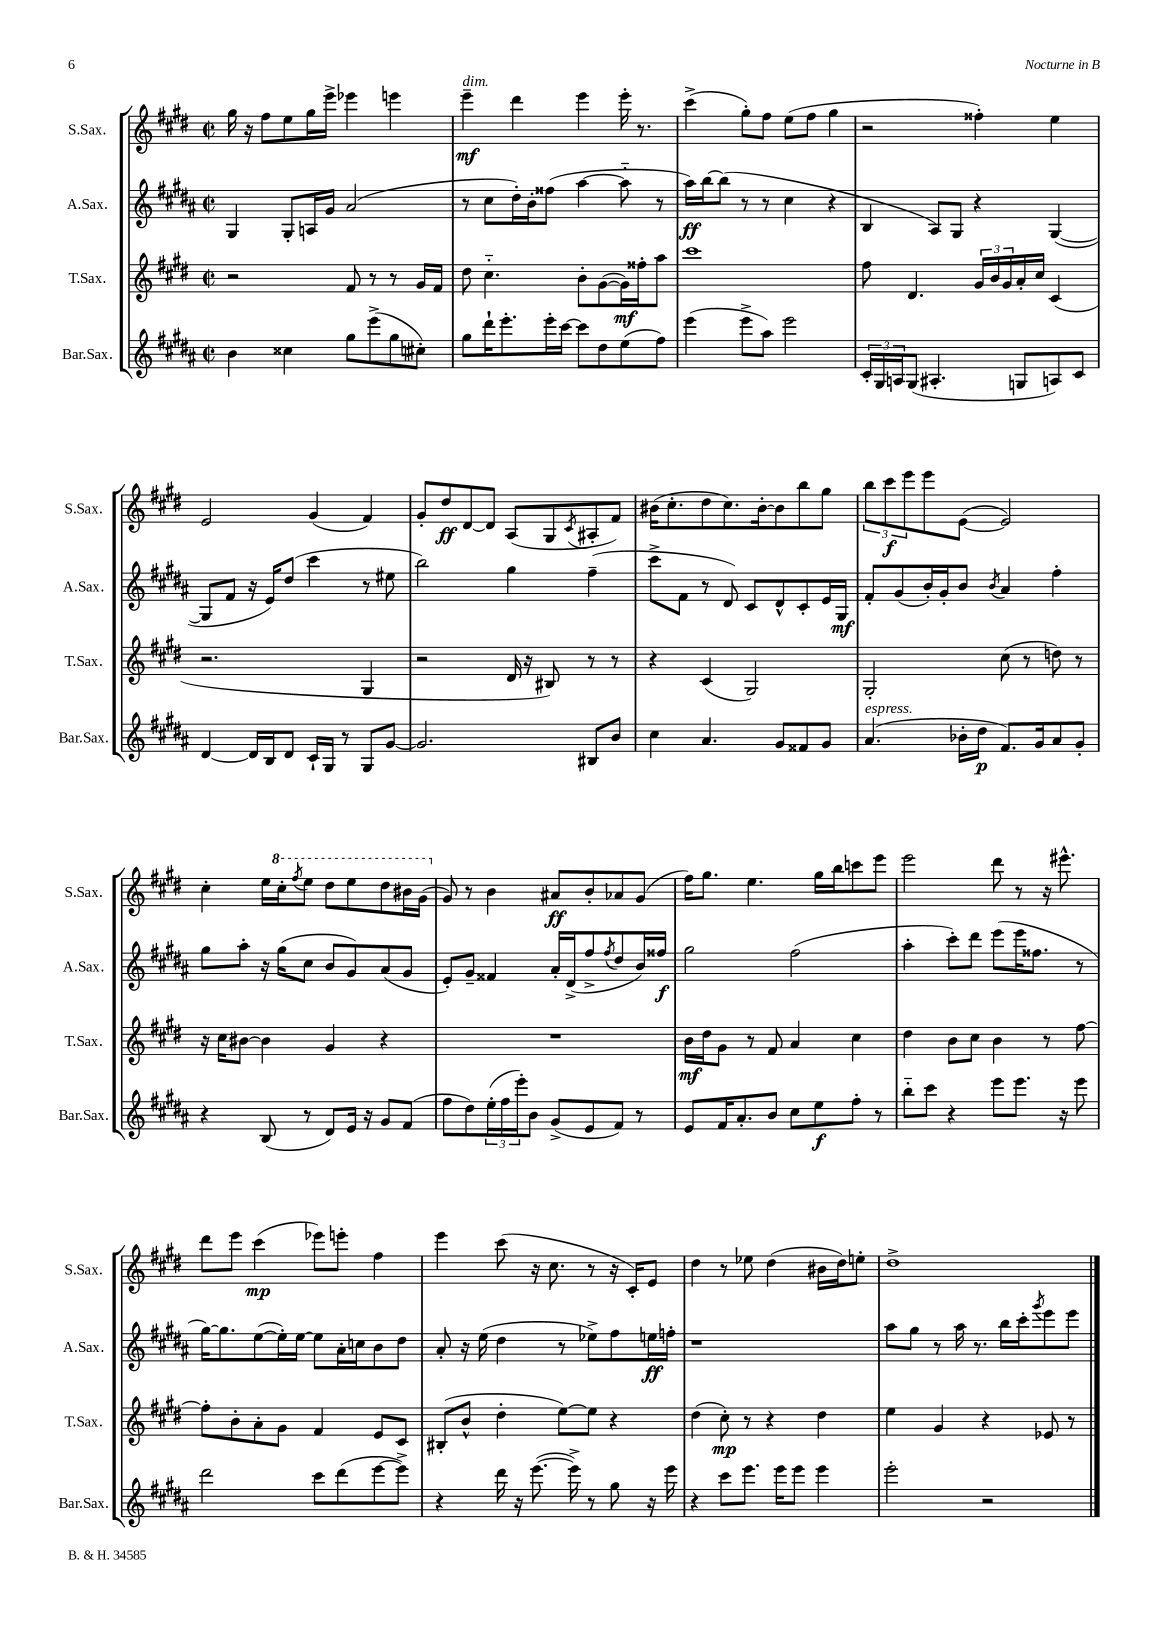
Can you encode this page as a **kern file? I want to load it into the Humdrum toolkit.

**kern	**dynam	**kern	**dynam	**kern	**dynam	**kern	**dynam
*part4	*part4	*part3	*part3	*part2	*part2	*part1	*part1
*staff4	*staff4	*staff3	*staff3	*staff2	*staff2	*staff1	*staff1
*I"Bar.Sax.	*	*I"T.Sax.	*	*I"A.Sax.	*	*I"S.Sax.	*
*I'Bar.Sax.	*	*I'T.Sax.	*	*I'A.Sax.	*	*I'S.Sax.	*
*clefG2	*	*clefG2	*	*clefG2	*	*clefG2	*
*k[f#c#g#d#a#]	*	*k[f#c#g#d#]	*	*k[f#c#g#d#a#]	*	*k[f#c#g#d#]	*
*M2/2	*	*M2/2	*	*M2/2	*	*M2/2	*
*met(c|)	*	*met(c|)	*	*met(c|)	*	*met(c|)	*
=107	=107	=107	=107	=107	=107	=107	=107
4b\	.	2r	.	4G#/	.	16gg#\	.
.	.	.	.	.	.	16r	.
.	.	.	.	.	.	8ff#\L	.
4cc##X\	.	.	.	8G#'/L	.	8ee\	.
.	.	.	.	16An/L	.	16gg#\L	.
.	.	.	.	16g#/JJ	.	16eee^\JJ	.
8gg#\L	.	8f#/	.	(2a#/	.	4eee-X\	.
(8eee^\	.	8r	.	.	.	.	.
8gg#\	.	8r	.	.	.	4eeen\	.
8cc#X'\J)	.	16g#/LL	.	.	.	.	.
.	.	16f#/JJ	.	.	.	.	.
=108	=108	=108	=108	=108	=108	=108	=108
!	!	!	!	!	!	!LO:TX:a:i:t=dim.	!
8gg#\L	.	8dd#\	.	8r	.	4eee~\	mf
16ddd#`\K	.	4.cc#\	.	8cc#\L	.	.	.
8.eee'\	.	.	.	.	.	.	.
.	.	.	.	16dd#'\L)	.	4ddd#\	.
.	.	.	.	16b'\J	.	.	.
16eee'\L	.	.	.	(8ff##X\J	.	.	.
[16ccc#\JJ	.	.	.	.	.	.	.
8ccc#\L]	.	8b'\L	.	[4aa#\	.	4eee\	.
8dd#\	.	([8g#\	.	.	.	.	.
(8ee\	.	16g#\L])	mf	8aa#\]	.	16eee'\	.
.	.	16ff##X'\J	.	.	.	8.r	.
8ff#\J)	.	8aa\J	.	8r	.	.	.
=109	=109	=109	=109	=109	=109	=109	=109
(4eee\	.	1ccc#	.	16aa#\LL)	ff	(4ccc#^\	.
.	.	.	.	[16bb\J	.	.	.
.	.	.	.	(8bb\J]	.	.	.
8eee^\L	.	.	.	8r	.	8gg#'\L)	.
8aa#\J)	.	.	.	8r	.	8ff#\J	.
2eee\	.	.	.	4cc#\	.	(8ee\L	.
.	.	.	.	.	.	8ff#\J	.
.	.	.	.	4r	.	4gg#\	.
=110	=110	=110	=110	=110	=110	=110	=110
24c#'/LL	.	8ff#\	.	4B/	.	2r	.
24G#/	.	.	.	.	.	.	.
24An/J	.	.	.	.	.	.	.
(8G#/J	.	4.d#/	.	.	.	.	.
4.A#X'/	.	.	.	8A#/L)	.	.	.
.	.	.	.	8G#/J	.	.	.
.	.	24g#/LL	.	4r	.	4ff##X'\)	.
.	.	24b/	.	.	.	.	.
.	.	24g#/	.	.	.	.	.
8Gn/L	.	16a'/	.	.	.	.	.
.	.	16cc#/JJ	.	.	.	.	.
8An/)	.	(4c#/	.	([4G#/	.	4ee\	.
8c#/J	.	.	.	.	.	.	.
!!LO:LB:g=z
=111	=111	=111	=111	=111	=111	=111	=111
[4d#/	.	2.r	.	8G#/L]	.	2e/	.
.	.	.	.	8f#/J	.	.	.
16d#/LL]	.	.	.	16r	.	.	.
16B/J	.	.	.	16e/KL)	.	.	.
8d#/J	.	.	.	(8dd#/J	.	.	.
16c#`/LL	.	.	.	4ccc#\	.	(4g#/	.
16G#/JJ	.	.	.	.	.	.	.
8r	.	.	.	.	.	.	.
8G#/L	.	4G#/	.	8r	.	4f#/)	.
[8g#/J	.	.	.	8ee#X\	.	.	.
=112	=112	=112	=112	=112	=112	=112	=112
2.g#/]	.	2r	.	2bb\)	.	8g#'/L	.
.	.	.	.	.	.	8dd#/	ff
.	.	.	.	.	.	[8d#/	.
.	.	.	.	.	.	8d#/J]	.
.	.	16d#/	.	4gg#\	.	(8A/L	.
.	.	16r	.	.	.	.	.
.	.	8B#X/)	.	.	.	8G#/	.
.	.	.	.	.	.	8qc#/	.
8B#X/L	.	8r	.	(4ff#~\	.	8A#X'/	.
8b/J	.	8r	.	.	.	8f#/J)	.
=113	=113	=113	=113	=113	=113	=113	=113
4cc#\	.	4r	.	8ccc#^\L	.	(16b#X\KL	.
.	.	.	.	.	.	8.cc#'\	.
.	.	.	.	8f#\J	.	.	.
4.a#/	.	(4c#/	.	8r	.	8dd#\	.
.	.	.	.	8d#/)	.	8.cc#\)	.
.	.	2G#/)	.	8c#/L	.	.	.
.	.	.	.	.	.	[16b#'\k	.
8g#/L	.	.	.	8d#^^/	.	8b#\]	.
8f##X/	.	.	.	8c#'/	.	8bb\	.
8g#/J	.	.	.	16e/L	.	8gg#\J	.
.	.	.	.	16G#/JJ	mf	.	.
=114	=114	=114	=114	=114	=114	=114	=114
!LO:TX:a:i:t=espress.	!	!	!	!	!	!	!
(4.a#/	.	2G#'/	.	8f#'/L	.	12bb\L	.
.	.	.	.	.	.	12ccc#\	f
.	.	.	.	(8g#/	.	.	.
.	.	.	.	.	.	12eee\	.
.	.	.	.	16b'/L)	.	8eee\	.
.	.	.	.	16g#'/J	.	.	.
16b-X'\LL	.	.	.	8b/J	.	([8e\J	.
16dd#\JJ	p	.	.	.	.	.	.
.	.	.	.	8qb/	.	.	.
8.f#/L)	.	(8cc#\	.	4a#/	.	2e/])	.
.	.	8r	.	.	.	.	.
16g#/k	.	.	.	.	.	.	.
8a#/	.	8ddn\)	.	4ff#'\	.	.	.
8g#'/J	.	8r	.	.	.	.	.
!!LO:LB:g=z
=115	=115	=115	=115	=115	=115	=115	=115
4r	.	16r	.	8gg#\L	.	4cc#'\	.
.	.	16cc#\KL	.	.	.	.	.
.	.	[8b#X\J	.	8aa#'\J	.	.	.
(8B/	.	4b#\]	.	16r	.	16ee\LL	.
*	*	*	*	*	*	*8va	*
.	.	.	.	(16gg#\KL	.	16ccc#'\J	.
.	.	.	.	.	.	8qfff#/	.
8r	.	.	.	8cc#\J	.	8eee\J	.
8d#/L)	.	4g#/	.	8b/L	.	8ddd#\L	.
16e/Jk	.	.	.	8g#/)	.	8eee\	.
16r	.	.	.	.	.	.	.
8g#/L	.	4r	.	(8a#/	.	8ddd#\	.
(8f#/J	.	.	.	8g#/J	.	16bb#X\L	.
.	.	.	.	.	.	(16gg#\JJ	.
=116	=116	=116	=116	=116	=116	=116	=116
*	*	*	*	*	*	*X8va	*
8ff#\L	.	1r	.	8e'/L)	.	8g#/)	.
8dd#\)	.	.	.	8g#~/J	.	8r	.
(24ee'\L	.	.	.	4f##X/	.	4b\	.
24ff#\	.	.	.	.	.	.	.
24eee'\J)	.	.	.	.	.	.	.
8b\J	.	.	.	.	.	.	.
(8g#^/L	.	.	.	16a#'/LL	.	8a#X/L	ff
.	.	.	.	(16d#^/J	.	.	.
8e/	.	.	.	8ff#^/	.	8b'/	.
.	.	.	.	8qff#/	.	.	.
8f#/J)	.	.	.	8dd#/	.	8a-X/	.
8r	.	.	.	16b/L)	.	(8g#/J	.
.	.	.	.	16ff##X/JJ	f	.	.
=117	=117	=117	=117	=117	=117	=117	=117
8e/L	.	16b\LL	mf	2gg#\	.	16ff#\KL)	.
.	.	16dd#\J	.	.	.	8.gg#\J	.
16f#/K	.	8g#\J	.	.	.	.	.
8.a#'/	.	.	.	.	.	.	.
.	.	8r	.	.	.	4.ee\	.
8b/J	.	8f#/	.	.	.	.	.
8cc#\L	.	4a/	.	(2ff#\	.	.	.
8ee\	f	.	.	.	.	16gg#\LL	.
.	.	.	.	.	.	16bb\J	.
8ff#'\J	.	4cc#\	.	.	.	8cccn\	.
8r	.	.	.	.	.	8eee\J	.
=118	=118	=118	=118	=118	=118	=118	=118
8bb\L	.	4dd#\	.	4aa#'\	.	2eee\	.
8ccc#\J	.	.	.	.	.	.	.
4r	.	8b\L	.	8ccc#'\L)	.	.	.
.	.	8cc#\J	.	8ddd#\J	.	.	.
8eee\L	.	4b\	.	(8eee\L	.	8ddd#\	.
8.eee\J	.	.	.	16eee\K	.	8r	.
.	.	.	.	8.ff##X\J	.	.	.
.	.	8r	.	.	.	16r	.
16r	.	.	.	.	.	8.eee#X^^\	.
8eee\	.	[8ff#\	.	8r	.	.	.
!!LO:LB:g=z
=119	=119	=119	=119	=119	=119	=119	=119
2ddd#\	.	8ff#'\L]	.	[16gg#\KL)	.	8ddd#\L	.
.	.	.	.	8.gg#\]	.	.	.
.	.	8b'\	.	.	.	8eee\J	.
.	.	8a'\	.	([8ee\	.	(4ccc#\	mp
.	.	8g#\J	.	16ee'\L])	.	.	.
.	.	.	.	[16ee\JJ	.	.	.
8ccc#\L	.	4f#/	.	8ee\L]	.	8eee-X\L)	.
(8ddd#\	.	.	.	16a#'\L	.	8eeen'\J	.
.	.	.	.	16ccn\J	.	.	.
[8eee\	.	8e/L	.	8b\	.	4ff#\	.
8eee^\J])	.	8c#/J	.	8dd#\J	.	.	.
=120	=120	=120	=120	=120	=120	=120	=120
4r	.	(8B#X'/L	.	8a#'/	.	4eee\	.
.	.	8b^^/J	.	16r	.	.	.
.	.	.	.	(16ee\	.	.	.
16ddd#\	.	4dd#'\	.	4dd#\	.	(8ccc#\	.
16r	.	.	.	.	.	.	.
([8.eee\	.	.	.	.	.	16r	.
.	.	.	.	.	.	8.cc#\	.
.	.	[8ee\L)	.	8r	.	.	.
16eee^\])	.	.	.	.	.	.	.
8r	.	8ee\J]	.	8ee-X^\L)	.	8r	.
8gg#\	.	4r	.	8ff#\	.	16r	.
.	.	.	.	.	.	16c#'/KL)	.
16r	.	.	.	16een\L	ff	8e/J	.
16eee\	.	.	.	16ffn'\JJ	.	.	.
=121	=121	=121	=121	=121	=121	=121	=121
4r	.	(4dd#\	.	1r	.	4dd#\	.
8ccc#\L	.	8cc#'\)	mp	.	.	8r	.
8.eee\J	.	8r	.	.	.	8ee-X\	.
.	.	4r	.	.	.	(4dd#\	.
16eee\KL	.	.	.	.	.	.	.
8eee\J	.	.	.	.	.	.	.
4eee\	.	4dd#\	.	.	.	16b#X\LL	.
.	.	.	.	.	.	16dd#\J)	.
.	.	.	.	.	.	8een'\J	.
=122	=122	=122	=122	=122	=122	=122	=122
2eee'\	.	4ee\	.	8aa#\L	.	1dd#^	.
.	.	.	.	8gg#\J	.	.	.
.	.	4g#/	.	8r	.	.	.
.	.	.	.	16aa#\	.	.	.
.	.	.	.	8.r	.	.	.
2r	.	4r	.	.	.	.	.
.	.	.	.	16bb\LL	.	.	.
.	.	.	.	16ccc#'\J	.	.	.
.	.	.	.	8qggg#/	.	.	.
.	.	8e-X/	.	8eee\	.	.	.
.	.	8r	.	8eee\J	.	.	.
==	==	==	==	==	==	==	==
*-	*-	*-	*-	*-	*-	*-	*-
